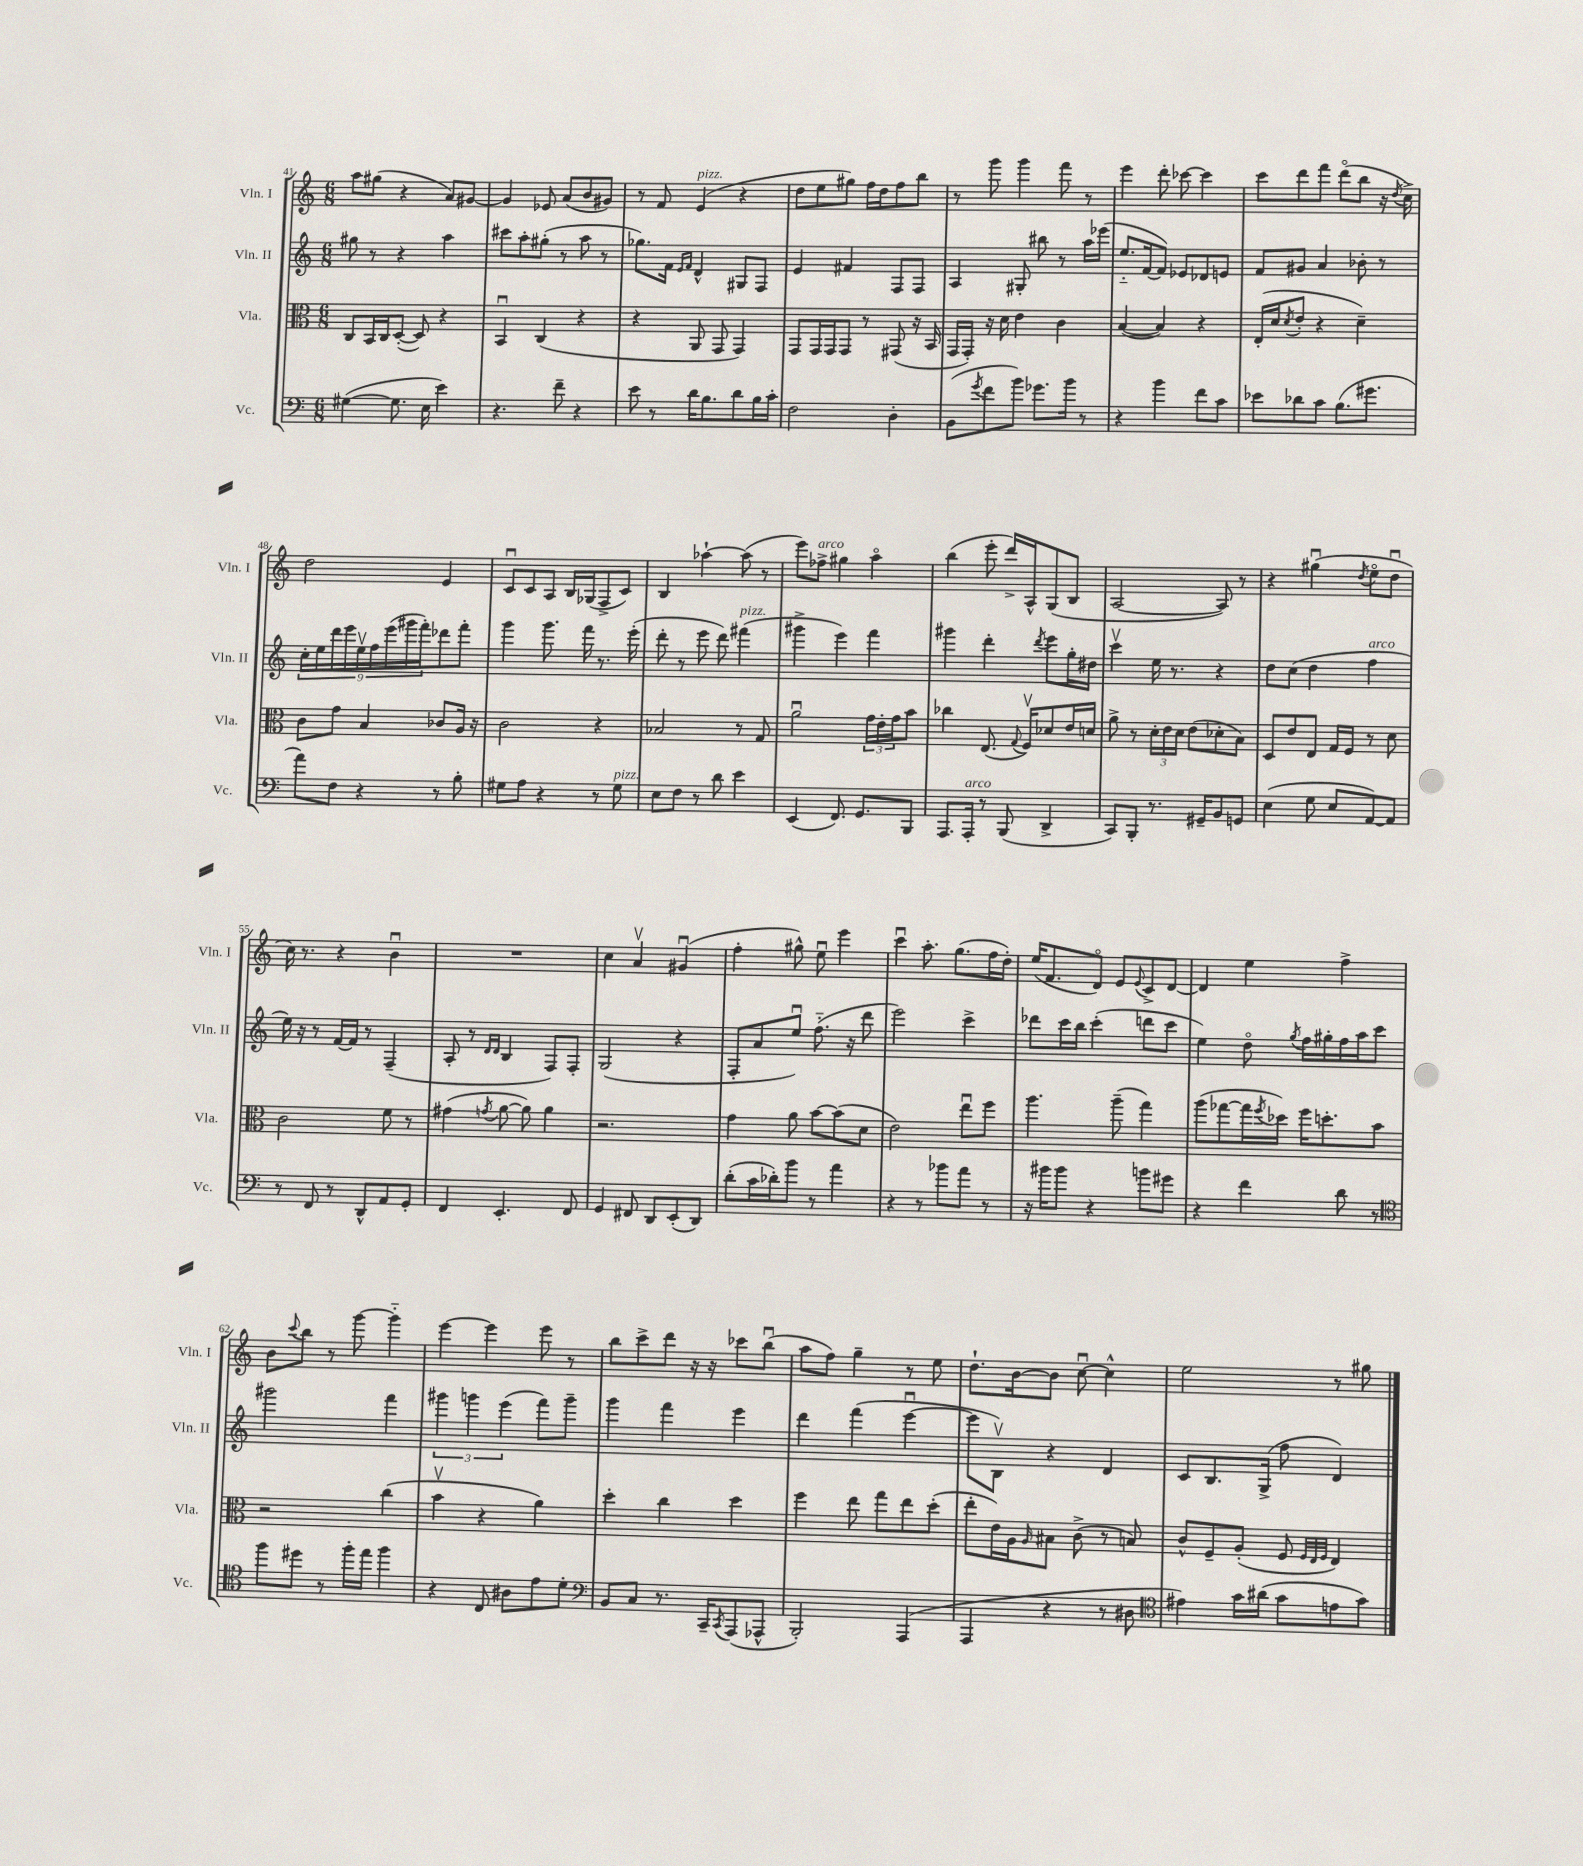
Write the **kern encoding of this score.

**kern	**kern	**kern	**kern
*staff4	*staff3	*staff2	*staff1
*clefF4	*clefC3	*clefG2	*clefG2
*k[]	*k[]	*k[]	*k[]
*M6/8	*M6/8	*M6/8	*M6/8
([4G#	8C	8gg#	8aa
.	16BB	8r	(8gg#
.	16C	.	.
8.G#]	([8D'	4r	4r
.	8D])	.	.
16E	.	.	.
4e)	4r	4aa	8a)
.	.	.	[8g#
=	=	=	=
4.r	4BBu	8ccc#	4g#]
.	.	8aa'	.
.	(4C	(8gg#'	8e-
8f~	.	8r	(8a
4r	4r	8aa	8b
.	.	8r	8g#)
=	=	=	=
8e	4r	8.gg-)	8r
8r	.	.	8f
.	.	16f	.
.	.	16qqe	.
.	.	16qqf	.
16d	8AA	4d^^	(4e
8.B	.	.	.
.	8GG	.	.
8d	4GG)	8G#	4r
16B	.	8F	.
16c'	.	.	.
=	=	=	=
2F	8GG	4e	8dd
.	16GG	.	8ee
.	16GG	.	.
.	8GG	4f#	8gg#)
.	8r	.	16ff
.	.	.	16dd
4D'	(8GG#	8F	8ff
.	16r	8F	8bb
.	16BB	.	.
=	=	=	=
(8BB	16GG	4A	8r
.	16GG')	.	.
8qg	.	.	.
8f	16r	.	8ggg
.	16d	.	.
8b)	4e	8G#'	4ggg
8.g-	.	8bb#	.
.	4c	8r	8fff
16b	.	.	.
8r	.	16aa	8r
.	.	(16eee-	.
=	=	=	=
4r	([4B	8.ee'~	4eee
.	.	[16f	.
4b	4B])	8f])	8ddd'
.	.	8e-	[8ccc-
8f	4r	8d-	4ccc-]
8c	.	8e	.
=	=	=	=
8e-	(16E'	8f	8ccc
.	16d	.	.
.	8qd	.	.
8d-	8e'	8g#	8ddd
8c	4r	4a	8fff
(8.B	.	.	(8dddo
.	4d~)	8b-'	8bb
8.g#	.	.	.
.	.	8r	16r
.	.	.	8qdd
.	.	.	16cc^)
=	=	=	=
8a)	8c	18cc'	2dd
.	.	18ee	.
.	.	18ddd	.
8F	8g	.	.
.	.	18eee	.
.	.	18eev	.
4r	4B	.	.
.	.	18ff	.
.	.	(18eee	.
.	.	18ggg#	.
.	.	18fff')	.
8r	8c-	8ddd-	4e
8B'	16A	8fff'	.
.	16r	.	.
=	=	=	=
8G#	2c	4ggg	8cu
8A	.	.	8c
4r	.	8.ggg	8A
.	.	.	16B
.	.	16fff	(16G-
8r	4r	8.r	8F^
8G#	.	.	8c)
.	.	(16eee'	.
=	=	=	=
8E	2B-	8ddd'	4B
8F	.	8r	.
8r	.	8eee	[4aa-`
8d	.	8ddd)	.
4e	8r	(4fff#	(8aa-]
.	8G	.	8r
=	=	=	=
(4EE	2au	4ggg#^	8eee)
.	.	.	8ff-^
8.FF)	.	4eee)	4gg#
8.GG	.	.	.
.	24g	4fff	4aao
.	24e'	.	.
.	24g	.	.
8BBB	8b	.	.
=	=	=	=
8.AAA	4cc-	4ggg#	(4bb
16AAA'	.	.	.
8r	(8.E	4ddd'	8eee'
(8BBB	.	.	16ddd^)
.	8qqG	.	.
.	16Fv)	.	16A^^
.	.	8qddd	.
4DD^	8d-	8eee	(8G
.	16e	16gg'	8B
.	16d	16dd#	.
=	=	=	=
8CC)	8a^	4cccv	[2A
8BBB'	8r	.	.
8.r	24d'	16ee	.
.	24e	.	.
.	.	8.r	.
.	24d	.	.
.	(8e	.	.
16GG#~	.	.	.
8BB	8d-'	4r	8A])
8GG	8B)	.	8r
=	=	=	=
(4E	8D	8dd	4r
.	8e	(8cc	.
8G	8E	4dd	(4gg#u
8E	16G	.	.
.	16F	.	.
.	.	.	8qdd
[8AA)	8r	4ff	8eeo
8AA]	8d	.	8ddu
=	=	=	=
8r	2c	16ee)	16cc)
.	.	16r	8.r
8FF	.	8r	.
8r	.	[16f	4r
.	.	16f]	.
8DD^^	.	8r	.
8AA	8f	(4F~	4bu
8GG'	8r	.	.
=	=	=	=
4FF	(4g#	8A'	2.r
.	.	8r	.
.	.	16qqd	.
.	8qg	16qqd	.
4.EE'	[8a	4B	.
.	8a])	.	.
.	4a	8F)	.
8FF	.	8F'	.
=	=	=	=
4GG	2.r	(2G	4cc
8FF#	.	.	4av
8DD	.	.	.
(8EE'	.	4r	(4g#u
8DD)	.	.	.
=	=	=	=
(8d'	4g	8F'	4ff'
16c	.	8a	.
16d-')	.	.	.
8b	8a	8eeu)	8gg#^^)
8r	[8b	(8.ff'~	8eeu
4a	(8b]	.	4eee
.	.	16r	.
.	8d	8ddd	.
=	=	=	=
4r	2e)	2eee)	4cccu
8r	.	.	8.aa'
8b-	.	.	.
.	.	.	(8.gg
8a	8eeu	4ccc^	.
8r	8ff	.	16ff
.	.	.	16dd')
=	=	=	=
16r	4.aa	8ddd-	(16ee
16b#	.	.	8.f
8b#	.	16ccc	.
.	.	16bb	.
4r	.	(4ccc'	8do)
.	(8aa~	.	8e
.	.	.	8qqe
8b	4gg)	8ddd	8c^
8g#	.	8ccc	[8d
=	=	=	=
4r	(8aa	4ee)	4d]
.	[8gg-	.	.
4f	16gg-]	8ddo	4ee
.	8qff	.	.
.	16dd-)	.	.
.	.	8qgg	.
.	16ff	16ff	.
.	8.dd'	16gg#'	.
8d	.	16ff	4ff^
.	.	16aa	.
8r	8b	8ccc	.
=	=	=	=
*clefC4	*	*	*
8ff	2r	2ggg#	8b
.	.	.	8qqccc
8dd#	.	.	8bb
8r	.	.	8r
16ff'	.	.	[8ggg
16ee	.	.	.
4ff	(4cc	4fff	4ggg'~]
=	=	=	=
4r	4bv	6ggg#	[4eee
.	.	6ggg	.
8C	4r	.	4eee]
.	.	(6eee	.
8A#	.	.	.
8e	4a)	8fff)	8eee
8d'	.	8ggg~	8r
=	=	=	=
*clefF4	*	*	*
8BB	4dd'	4ggg	8bb
8C	.	.	8ccc^
8.r	4cc	4fff	8ddd
.	.	.	16r
16CC~	.	.	16r
8qCC	.	.	.
(8AAA	4dd	4eee	8ccc-
8AAA-^^	.	.	(8bbu
=	=	=	=
2BBB')	4ff	4ddd	8aa
.	.	.	8ff)
.	8ee	(4fff	4gg~
.	8gg	.	.
(4AAA	8ee	[4eeeu	8r
.	(8dd'	.	8ee
=	=	=	=
4AAA	8ee'	8eee]	8.dd`
.	16e)	8Bv)	.
.	16A	.	[16b
.	16qqA	.	.
4r	8B#	4r	8b]
.	(8c^	.	[8ccu
8r	8r	4d	4cc^^]
8D#	8B)	.	.
=	=	=	=
*clefC4	*	*	*
4e#)	8c^^	8c	2ee
.	8F~	8.B	.
16g	(8A'	.	.
(16a#	.	(16G^	.
8g	8F	8ff	.
.	32qqF	.	.
.	32qqE	.	.
.	32qqF	.	.
8e	4E)	4d)	8r
8g)	.	.	8gg#
==	==	==	==
*-	*-	*-	*-
